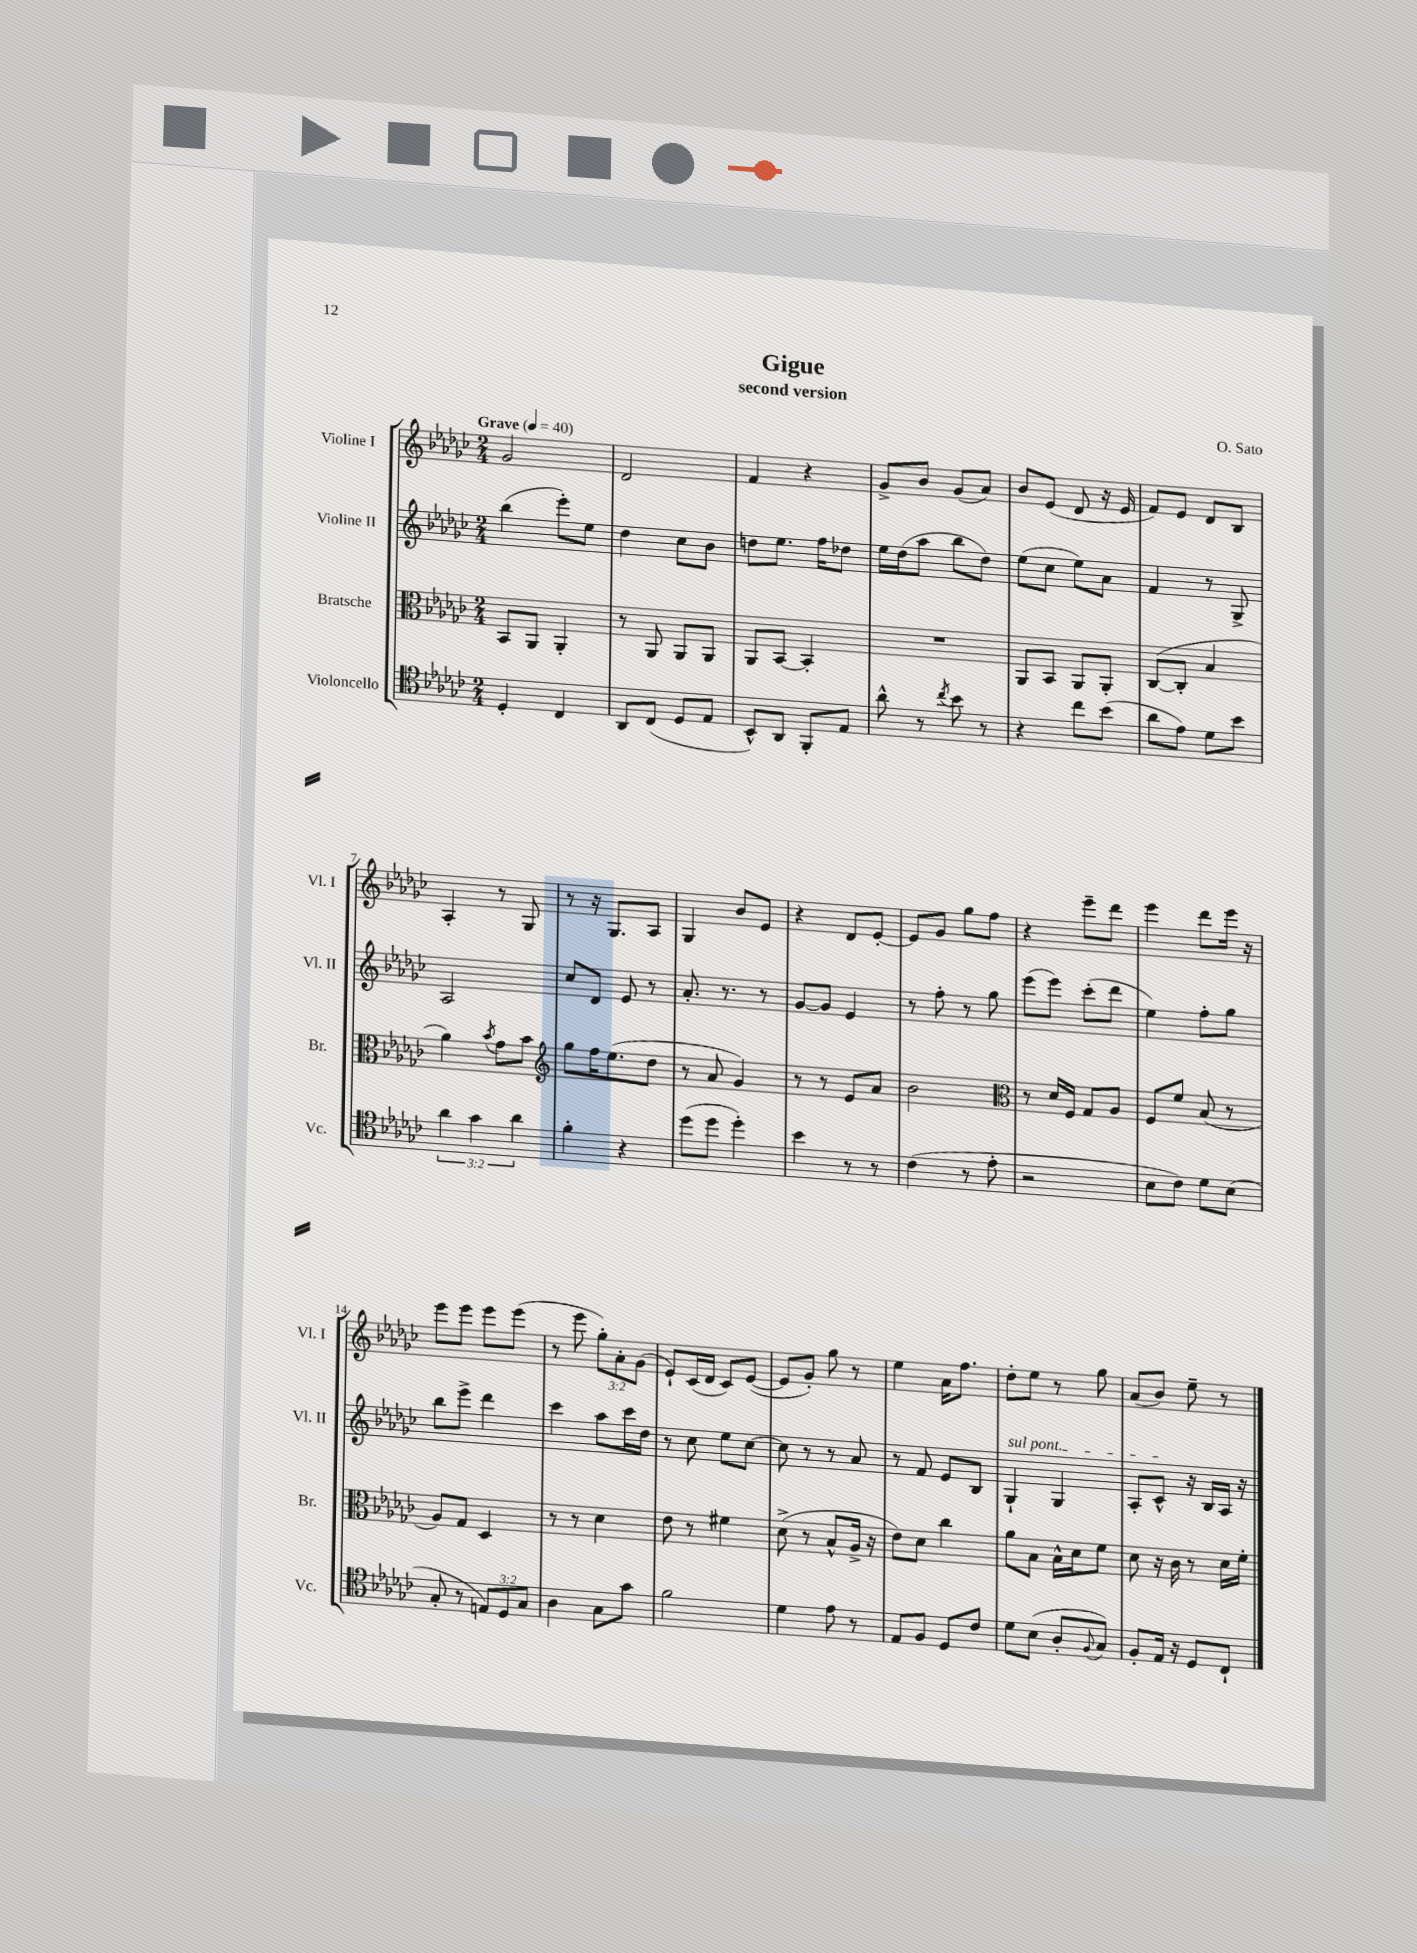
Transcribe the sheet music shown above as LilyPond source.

\header { title = "Gigue" composer = "O. Sato" subtitle = "second version" }
<<
\new StaffGroup <<
\new Staff = "s0" \with { instrumentName = "Violine I" shortInstrumentName = "Vl. I" } {
    \clef treble \key ges \major \numericTimeSignature \time 2/4 \override Staff.TupletNumber.text = #tuplet-number::calc-fraction-text \tempo "Grave" 4 = 40
    ges'2 |
    des'2 |
    f'4 r4 |
    ges'8-> bes'8 ges'8( aes'8) |
    bes'8 ees'8( des'8 r16 ees'16 |
    f'8) ees'8 des'8 bes8 |
    aes4-. r8 ges8 |
    r8 r16 ges8. aes8 |
    ges4 bes'8 ees'8 |
    r4 des'8 ees'8~-. |
    ees'8 ges'8 ges''8 f''8 |
    r4 ees'''8-- des'''8 |
    ees'''4 des'''8 ees'''16 r16 |
    ees'''8 ees'''8 ees'''8 ees'''8( |
    r8 ees'''8 \tuplet 3/2 { ges''8-.) aes'8-. ges'8( } |
    ees'8-!) ces'16( des'16 ces'8) ees'8~( |
    ees'8 ges'8-.) ges''8 r8 |
    ees''4 aes'16 f''8. |
    des''8-. ees''8 r8 ges''8 |
    aes'8( bes'8) ees''8-- r8 \bar "|." |
}
\new Staff = "s1" \with { instrumentName = "Violine II" shortInstrumentName = "Vl. II" } {
    \clef treble \key ges \major \numericTimeSignature \time 2/4
    bes''4( ees'''8-.) ees''8 |
    des''4 ces''8 bes'8 |
    d''8 ees''8. f''16 des''8 |
    ees''16 des''16( aes''8 bes''8 des''8) |
    ees''8( ces''8 ees''8) aes'8 |
    f'4 r8 ges8-> |
    aes2 |
    ces''8 des'8 ees'8 r8 |
    aes'8.-. r8. r8 |
    ges'8~ ges'8 ees'4 |
    r8 f''8-. r8 ges''8 |
    ees'''8( ees'''8) ces'''8-.( des'''8 |
    ees''4) f''8-. ges''8 |
    bes''8 ees'''8-> des'''4 |
    ces'''4 aes''8 ces'''16 des''16 |
    r8 ces''8 ees''8 ces''8~ |
    ces''8 r8 r8 aes'8 |
    r8 f'8 ees'8 bes8 |
    \once \override TextSpanner.bound-details.left.text = \markup { \italic "sul pont." } ges4-!\startTextSpan ges4 |
    aes8-. ces'8-^\stopTextSpan r16 bes16 aes16 r16 \bar "|." |
}
\new Staff = "s2" \with { instrumentName = "Bratsche" shortInstrumentName = "Br." } {
    \clef alto \key ges \major \numericTimeSignature \time 2/4
    bes,8 aes,8 aes,4-. |
    r8 aes,8 aes,8 aes,8 |
    aes,8 bes,8~ bes,4-. |
    R2 |
    aes,8 bes,8 aes,8 aes,8-. |
    ces8~( ces8-. bes4 |
    aes'4) \acciaccatura { bes'8 } ges'8 bes'8 |
    \clef treble ges''8 f''16 ees''8.( des''8 |
    r8 aes'8 ges'4) |
    r8 r8 ees'8 aes'8 |
    bes'2 |
    \clef alto r8 des'16 f16 ges8 aes8 |
    f8 f'8 bes8( r8 |
    aes8) ges8 des4 |
    r8 r8 des'4 |
    ees'8 r8 fis'4 |
    des'8->( r8 bes8-^ aes16-> r16 |
    ees'8) des'8 ces''4 |
    aes'8 bes8 bes16-^ des'16 f'8 |
    des'8 r16 ces'16 r8 des'16 f'16-. \bar "|." |
}
\new Staff = "s3" \with { instrumentName = "Violoncello" shortInstrumentName = "Vc." } {
    \clef tenor \key ges \major \numericTimeSignature \time 2/4 \override Staff.TupletNumber.text = #tuplet-number::calc-fraction-text
    des4-. ces4 |
    aes,8 ces8( des8 ees8 |
    bes,8-^) aes,8 f,8-. ees8 |
    aes'8-^ r8 \acciaccatura { ces''8 } bes'8 r8 |
    r4 ces''8 bes'8( |
    aes'8 ees'8) des'8 bes'8 |
    \tuplet 3/2 { aes'4 ges'4 aes'4 } |
    f'4-. r4 |
    des''8( des''8 des''4-.) |
    bes'4 r8 r8 |
    ces'4( r8 ees'8-. |
    r2 |
    bes8 ces'8) des'8 bes8( |
    ges8-. r8 \tuplet 3/2 { e8) des8 ges8 } |
    aes4 ges8 ges'8 |
    f'2 |
    des'4 ees'8 r8 |
    ees8 f8 des8 ces'8 |
    des'8 bes8( aes8-. \appoggiatura { f8 } ges8) |
    f8-. ees16 r16 des8 ces8-! \bar "|." |
}
>>
>>
